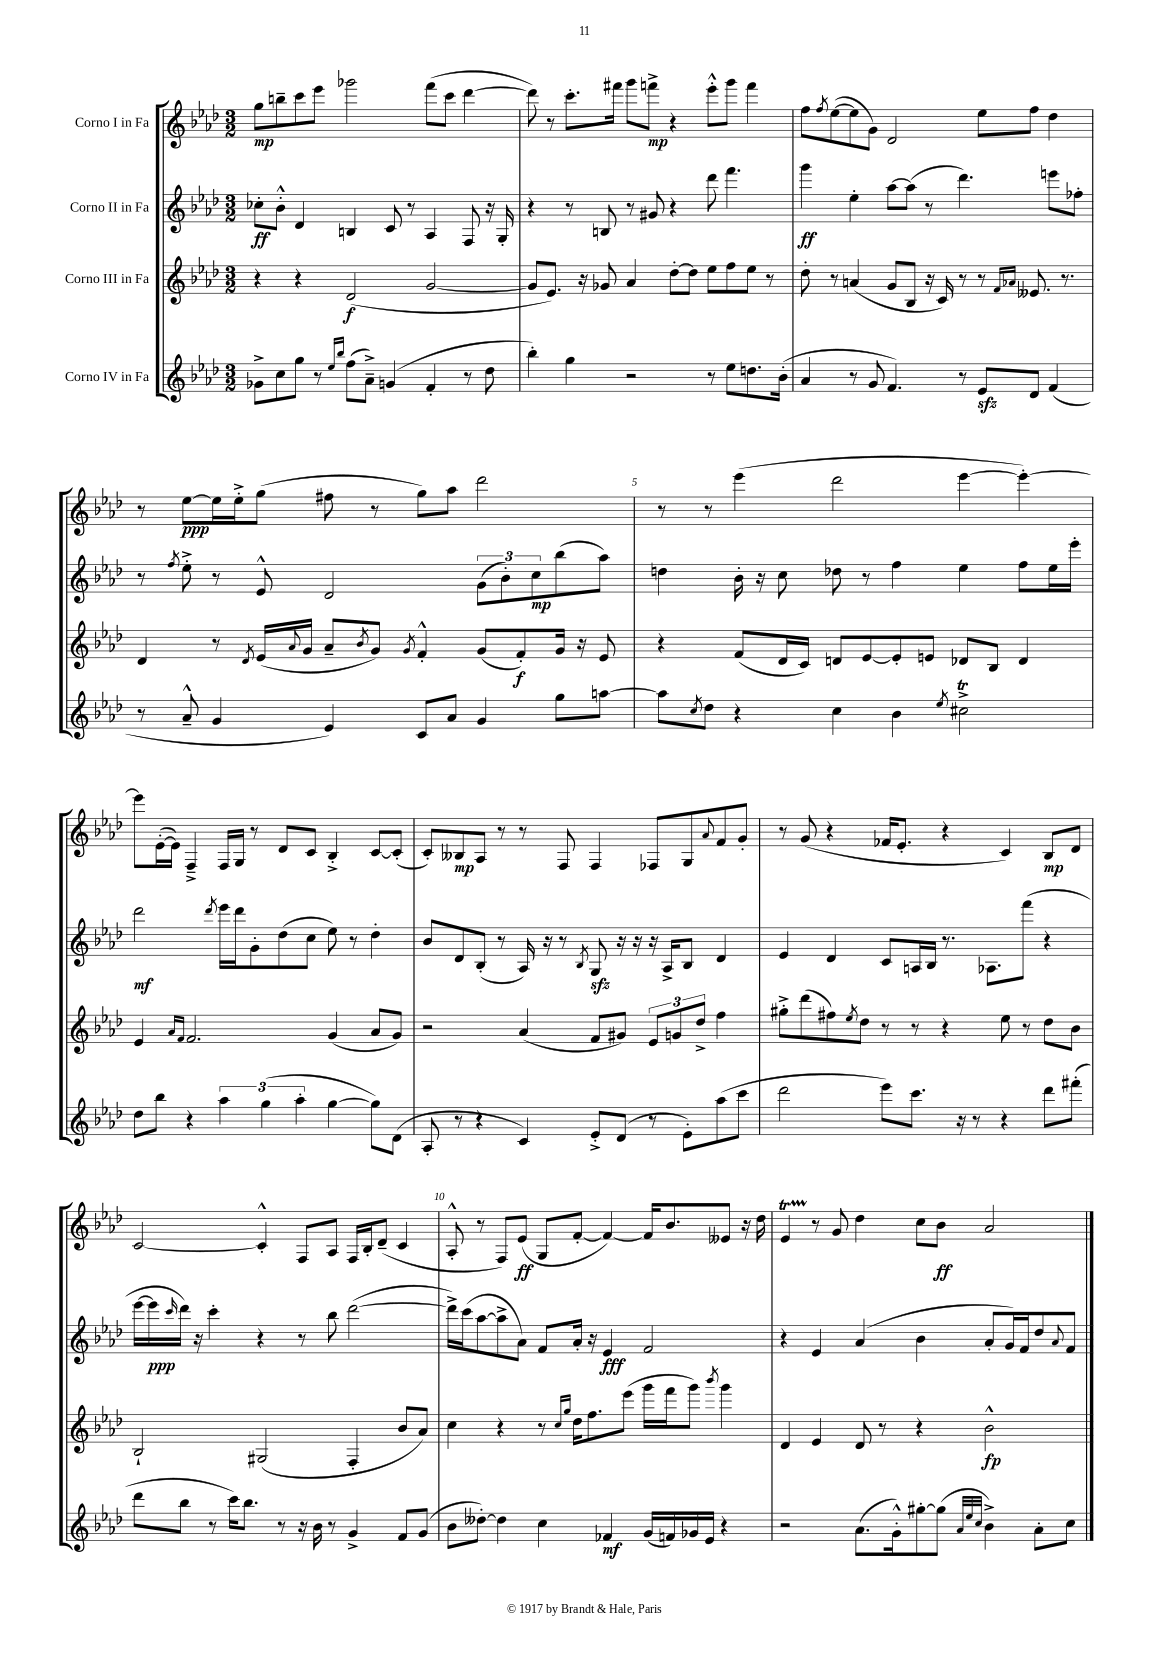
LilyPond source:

<<
\new StaffGroup <<
\new Staff = "s0" \with { instrumentName = "Corno I in Fa" } {
    \clef treble \key aes \major \numericTimeSignature \time 3/2
    g''8\mp b''8-- c'''8 ees'''8 ges'''2 f'''8( c'''8 des'''4~ |
    des'''8) r8 c'''8.-. fis'''16 g'''8 f'''8->\mp r4 ees'''8-.-^ g'''8 f'''4 |
    f''8 \acciaccatura { f''8 } ees''8~( ees''8 g'8) des'2 ees''8 f''8 des''4 |
    r8 ees''8~\ppp ees''16 ees''16-.-> g''8( fis''8 r8 g''8) aes''8 des'''2 |
    r8 r8 ees'''4( des'''2 ees'''4~ ees'''4~-.) |
    ees'''8 ees'16~-.( ees'16) f4---> f16 g16 r8 des'8 c'8 bes4-.-> c'8~ c'8-.( |
    c'8-.) beses8\mp aes8 r8 r8 f8 f4 fes8 g8 \appoggiatura { aes'8 } f'8 g'8-. |
    r8 g'8( r4 fes'16 ees'8.-. r4 c'4) bes8\mp des'8 |
    c'2~ c'4-.-^ f8 aes8 f16 bes16-. des'8--( c'4 |
    aes8-.-^ r8 f8) ees'8\ff( g8 f'8~-. f'4~) f'16 bes'8. eeses'8 r16 des''16 |
    ees'4\startTrillSpan r8\stopTrillSpan g'8 des''4 c''8 bes'8\ff aes'2 \bar "|." |
}
\new Staff = "s1" \with { instrumentName = "Corno II in Fa" } {
    \clef treble \key aes \major \numericTimeSignature \time 3/2
    ces''8-.\ff bes'8-.-^ des'4 b4 c'8 r8 aes4 f8 r16 g16-. |
    r4 r8 b8 r8 gis'8 r4 des'''8 f'''4. |
    g'''4\ff ees''4-. aes''8~ aes''8( r8 des'''4.) e'''8 fes''8-. |
    r8 \acciaccatura { f''8 } ees''8-.-> r8 ees'8-^ des'2 \tuplet 3/2 { g'8( bes'8-.) c''8\mp } bes''8( aes''8) |
    d''4 bes'16-. r16 c''8 des''8 r8 f''4 ees''4 f''8 ees''16 ees'''16-. |
    des'''2\mf \acciaccatura { des'''8 } ees'''16 des'''16 g'8-. des''8( c''8 ees''8) r8 des''4-. |
    bes'8 des'8 bes8-.( r8 aes16) r16 r8 \acciaccatura { bes8 } g8\sfz r16 r16 r16 aes16-> bes8 des'4 |
    ees'4 des'4 c'8 a16 bes16 r8. aes8. f'''8( r4 |
    ees'''16~ ees'''16\ppp \grace { c'''16 } des'''16) r16 c'''4-. r4 r8 bes''8 des'''2~( |
    des'''16->) c'''16( aes''8~ aes''8-> aes'8) f'8 aes'16-. r16 ees'4\fff f'2 |
    r4 ees'4 aes'4( bes'4 aes'8-. g'16) f'16 des''8 \appoggiatura { aes'8 } f'8 \bar "|." |
}
\new Staff = "s2" \with { instrumentName = "Corno III in Fa" } {
    \clef treble \key aes \major \numericTimeSignature \time 3/2
    r4 r4 des'2\f( g'2~ |
    g'8 ees'8.) r16 ges'8 aes'4 des''8~-. des''8 ees''8 f''8 ees''8 r8 |
    des''8-. r8 a'4( g'8 bes8 r16 c'16) r8 r8 \grace { f'16 aes'16 } eeses'8. r8. |
    des'4 r8 \acciaccatura { des'8 } ees'16( \appoggiatura { aes'8 } g'16 aes'8-- \acciaccatura { bes'8 } g'8) \acciaccatura { g'8 } f'4-.-^ g'8( f'8-.\f) g'16 r16 ees'8 |
    r4 f'8( des'16 c'16) d'8 ees'8~ ees'8-. e'8 des'8 bes8 des'4 |
    ees'4 \grace { aes'16 f'16 } f'2. g'4( aes'8 g'8) |
    r2 aes'4( f'8 gis'8) \tuplet 3/2 { ees'8 g'8 des''8-> } f''4 |
    gis''8-.-> des'''8( fis''8) \acciaccatura { ees''8 } des''8 r8 r8 r4 ees''8 r8 des''8 bes'8 |
    bes2-! gis2( f4-. bes'8 aes'8) |
    c''4 r4 r8 \grace { c''16 g''16 } des''16 f''8. ees'''8( g'''16 f'''16 g'''8) \acciaccatura { bes'''8 } g'''4 |
    des'4 ees'4 des'8 r8 r4 bes'2-^\fp \bar "|." |
}
\new Staff = "s3" \with { instrumentName = "Corno IV in Fa" } {
    \clef treble \key aes \major \numericTimeSignature \time 3/2
    ges'8-> c''8 g''8 r8 \grace { ees''16 bes''16 } f''8( aes'8--->) g'4( f'4-. r8 des''8 |
    bes''4-.) g''4 r2 r8 ees''8 d''8. bes'16-.( |
    aes'4 r8 g'8 f'4.) r8 ees'8\sfz des'8 f'4( |
    r8 aes'8---^ g'4 ees'4) c'8 aes'8 g'4 g''8 a''8~ |
    a''8 \acciaccatura { c''8 } des''8 r4 c''4 bes'4 \acciaccatura { ees''8 } cis''2->\trill |
    des''8 bes''8 r4 \tuplet 3/2 { aes''4 g''4( aes''4-. } g''4~ g''8) des'8( |
    aes8-. r8 r4 c'4) ees'8-.-> des'8( r8 ees'8-.) aes''8( c'''8 |
    des'''2 ees'''8) c'''8. r16 r8 r4 des'''8 fis'''8-.( |
    des'''8 bes''8 r8 c'''16) bes''8. r8 r16 bes'16 r8 g'4-> f'8 g'8( |
    bes'8 deses''8~-.) deses''4 c''4 fes'4\mf g'16( f'16) ges'16 ees'16 r4 |
    r2 aes'8.( g'16-.-^) gis''8~-. gis''8( \grace { aes'32 ees''32 c''32 } bes'4->) aes'8-. c''8 \bar "|." |
}
>>
>>
\layout { \context { \Score \override BarNumber.break-visibility = ##(#f #t #t) barNumberVisibility = #(every-nth-bar-number-visible 5) } }
